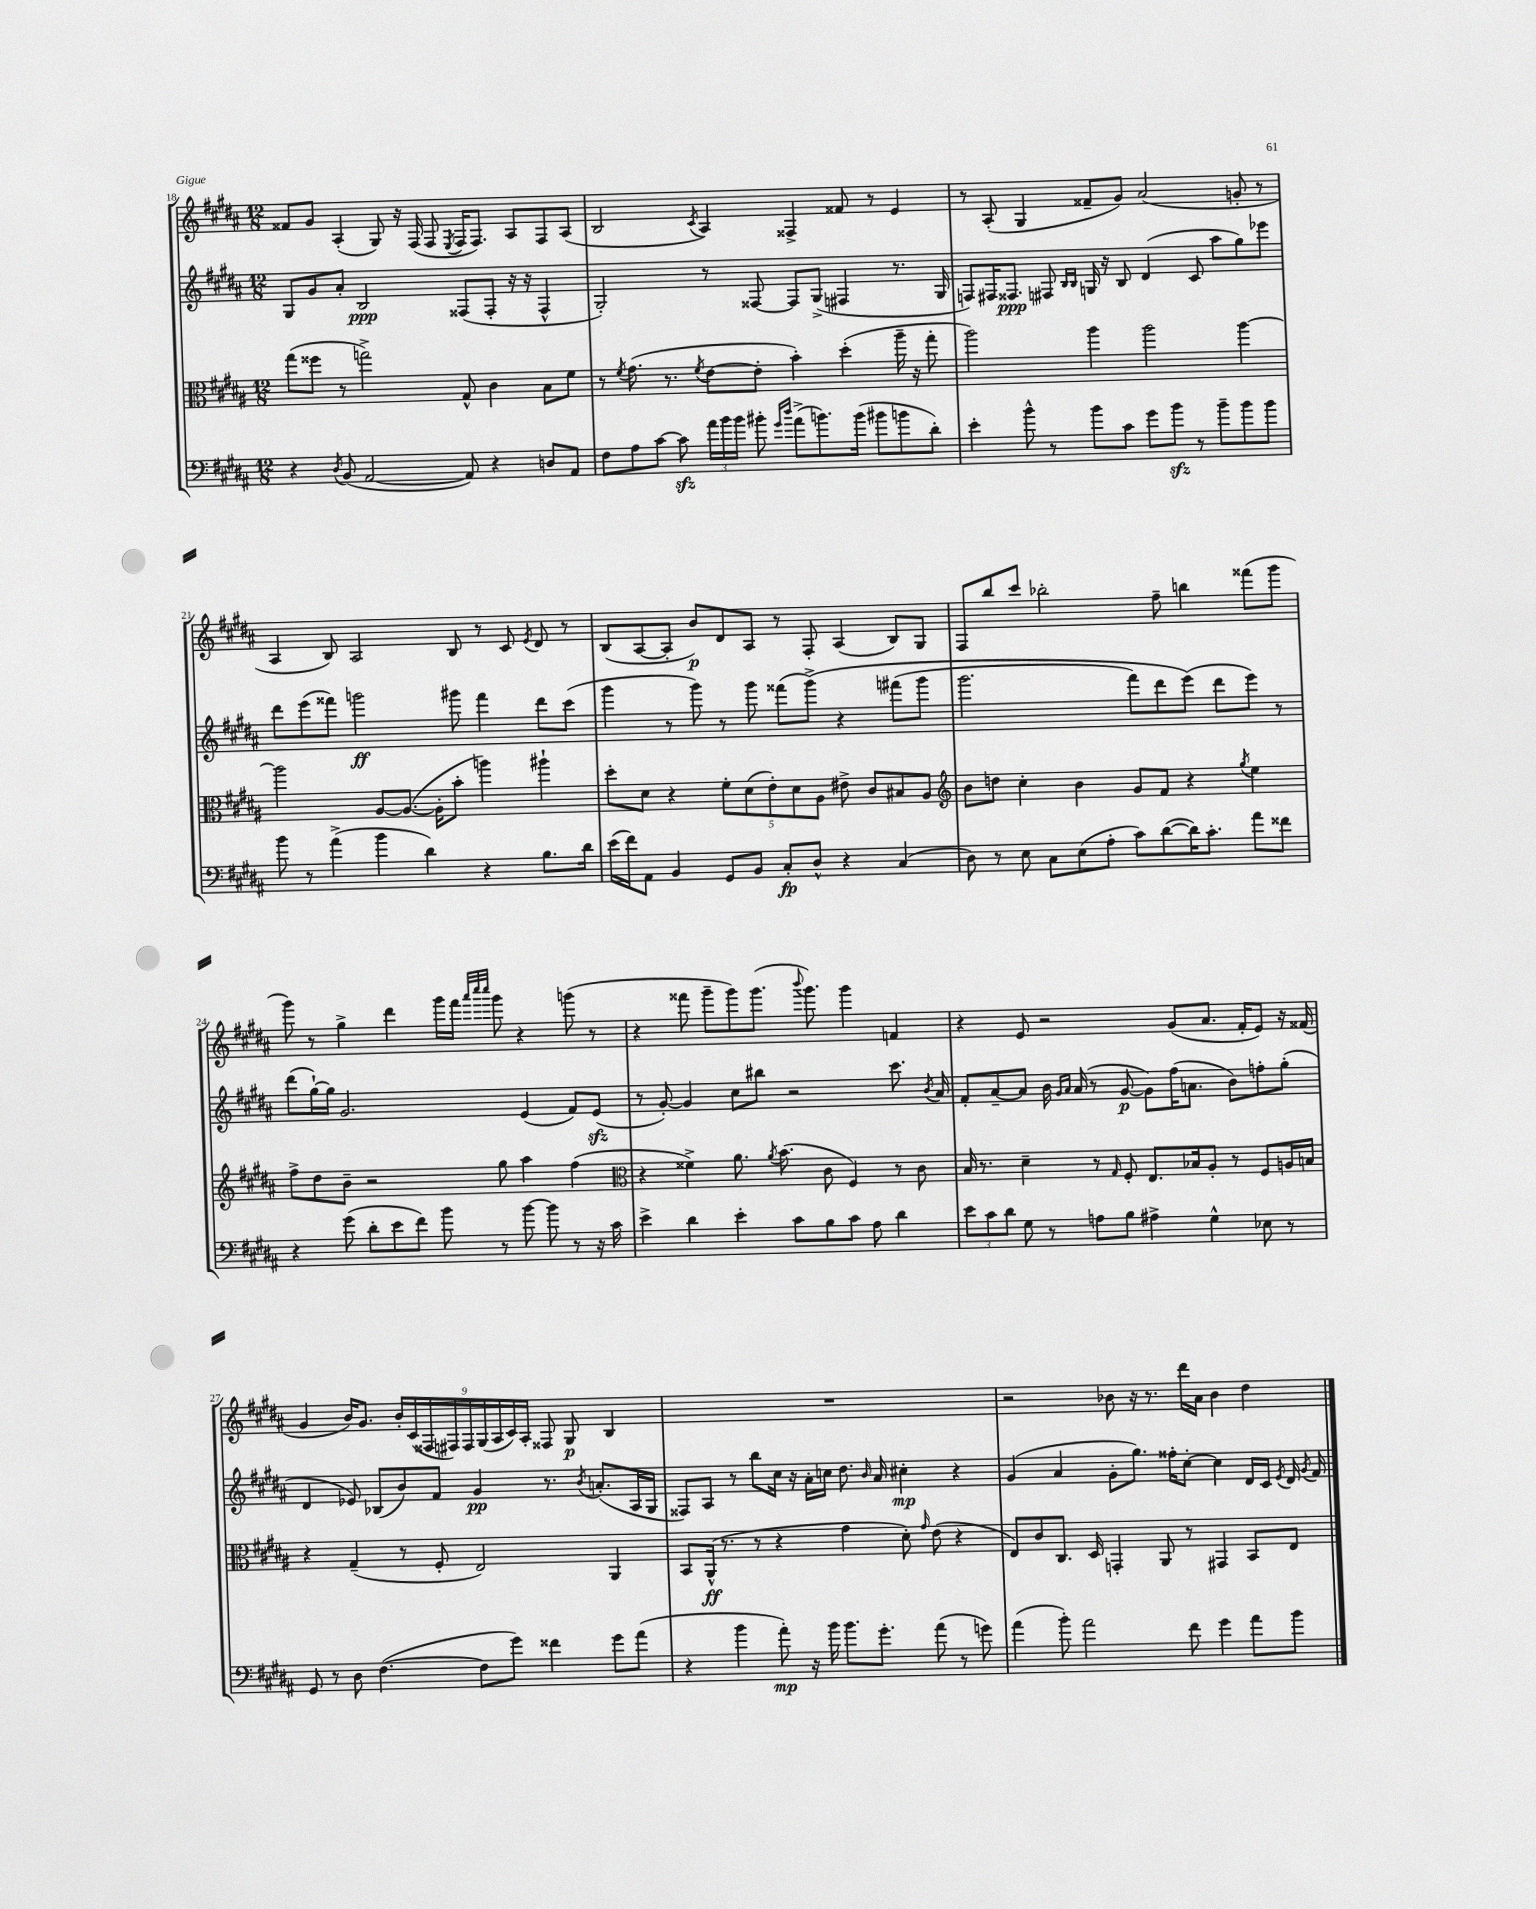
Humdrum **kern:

**kern	**kern	**kern	**kern
*staff4	*staff3	*staff2	*staff1
*clefF4	*clefC3	*clefG2	*clefG2
*k[f#c#g#d#a#]	*k[f#c#g#d#a#]	*k[f#c#g#d#a#]	*k[f#c#g#d#a#]
*M12/8	*M12/8	*M12/8	*M12/8
4r	(8gg#	8G#	8f##
.	8ff##	8g#	8g#
8qD#	.	.	.
(8BB	8r	8a#'	(4A#'
[2AA#	2gg^)	2B	.
.	.	.	8G#)
.	.	.	16r
.	.	.	(16F#
.	.	.	8F#
.	.	.	8qE
8AA#])	8G#^^	(8F##	16F#
.	.	.	8.F#)
4r	4c#	8F##'	.
.	.	16r	8A#
.	.	16r	.
8D	8B	4F##^^	8F#
8AA#	8f#	.	(8A#
=	=	=	=
8F#	8r	2G#')	2B
.	8qf#	.	.
8A#	(8.g#	.	.
[8c#	.	.	.
.	8.r	.	.
8c#]	.	.	.
.	8qf#	.	8qc#
24a#	[8e	8r	4A#)
24b	.	.	.
24b	.	.	.
8b#'	8e']	[8F##	.
16qqg#	.	.	.
16qqdd#	.	.	.
(8a#^	4b')	8F##]	4F##^
8.b)	.	(8G#^	.
.	(4dd#'	4F#	8f##
(16b	.	.	.
8b#	.	.	8r
8b	16aa#~	8.r	4e
.	16r	.	.
8d#')	8gg#'	.	.
.	.	16G#	.
=	=	=	=
4e'	2aa#)	8F)	8r
.	.	16F#	(8A#'
.	.	8.F##	.
8b^^	.	.	4G#
8r	.	8F#	.
.	.	16qqB	.
.	.	16qqB	.
8b	4aa#	16G	8f##~
.	.	16r	.
8c#	.	8B	8g#)
8g#	2aa#	(4d#	(2a#
8b	.	.	.
8r	.	8c#	.
8b~	.	8aa#	.
8b	[4aa#	8gg#)	8g'
8b	.	8eee-	8r
=	=	=	=
8b	2aa#]	8ddd#	4A#
8r	.	(8eee	.
(4a#^	.	8fff##)	8B)
.	.	2ggg	2A#
4b	[8A#	.	.
.	(8.A#_	.	.
4d#)	.	.	.
.	16A#']	.	.
.	8b'	8ggg#	8B
4r	4aa)	4fff##	8r
.	.	.	8c#
.	.	.	8qe
8.B	4aa#`	8ddd#	8d#
.	.	(8ccc#	8r
16d#	.	.	.
=	=	=	=
(16e	8dd#'	4ggg#	(8B
16f#)	.	.	.
8AA#	8d#	.	[8A#
4BB	4r	8r	8A#']
.	.	8ggg#)	8b)
8GG#	10f#'	8r	8d#
.	(10d#	.	.
8BB	.	8ggg#	8A#
.	10e')	.	.
8C#'	.	(8fff##	8r
.	10d#	.	.
8D#^^	.	&(8ggg#^)	8F#'
.	10A#	.	.
4r	8e#^	4r	(4A#
.	8c#	.	.
(4C#	8B#	(8fff#	8B)
.	8A#	8ggg#	8G#
=	=	=	=
*	*clefG2	*	*
8D#)	8b	2.ggg#	8F#
8r	8dd	.	8bb
8E	4cc#'	.	8ccc#
8C#	.	.	2bb-'
(8E	4b	.	.
8A#'	.	.	.
8c#)	8g#	8fff#)	.
([8d#	8f#	8ddd#	8ff#~
16d#])	4r	(8eee&)	4bb
8.c#'	.	.	.
.	.	8ddd#	.
.	8qgg#	.	.
8a#	4ee	8eee)	(8fff##
8f##	.	8r	8ggg#
=	=	=	=
4r	8ff#^	(8ddd#	8ggg#)
.	8dd#	[16gg#`)	8r
.	.	16gg#]	.
(8g#	8b~	2.g#	4gg#^
8d#'	2r	.	.
8e	.	.	4ddd#
8f#)	.	.	.
8b	.	.	16ggg#
.	.	.	16fff#
.	.	.	32qqaaa#
.	.	.	32qqcccc#
.	.	.	32qqcccc#
8r	8gg#	.	8ggg#
[8b	4aa#	(4e	4r
8b]	.	.	.
8r	(4ff#	8f#)	(8ggg
16r	.	(8e	8r
16c#	.	.	.
=	=	=	=
*	*clefC3	*	*
4e^	4r	8r	4r
.	.	[8g#')	.
4d#	4f##^)	4g#]	8fff##
.	.	.	8ggg#~
4e'	8.a#	8cc#	8ggg#)
.	.	8bb#	(8.ggg#
.	8qa#	.	.
.	(8.b	.	.
8c#	.	2r	.
.	.	.	8qqbbb
.	.	.	8.ggg#)
8B	8c#	.	.
8c#	4F#)	.	4ggg#
8A#	.	.	.
4d#	8r	8.ccc#	4f
.	8c#	.	.
.	.	8qb	.
.	.	16a#	.
=	=	=	=
12e	16B	8f#'	4r
.	8.r	.	.
12c#	.	.	.
.	.	[8a#~	.
12d#	.	.	.
8G#	4d#~	8a#]	8e
8r	.	16b	2r
.	.	16qqg#	.
.	.	16qqa#	.
.	.	(16a#	.
8A	8r	8r	.
.	16qqG#	.	.
8B	8F#'	[8g#	.
4A#^	8.E	8g#])	.
.	.	(16ff#	(8g#
.	16B-	8.a	.
4G#^^	8A#'	.	8.a#
.	8r	8b)	.
.	.	.	16f#'
8E-	8F#	8ff'	8e)
8r	16A	(8gg#'	16r
.	16B	.	(16f##
=	=	=	=
8GG#	4r	4d#	4g#
8r	.	.	.
8D#	(4G#~	8e-)	16b)
.	.	.	8.g#
([4.F#	.	(8B-	.
.	8r	8b)	18b'
.	.	.	(18c#
.	.	.	18F##
.	8F#'	8f#	.
.	.	.	18F#)
.	.	.	18F#
8F#]	2E)	4g#	.
.	.	.	(18G#
.	.	.	18A#
8g#)	.	.	.
.	.	.	18c#)
.	.	.	18A#'
4f##	.	8.r	8F##
.	.	.	8G#
.	.	8qb	.
.	.	(8.a'	.
8g#	4AA#	.	4B
(8a#	.	16A#	.
.	.	16G#	.
=	=	=	=
4r	8BB	8F##)	1.r
.	(16AA#^^	8A#	.
.	8.r	.	.
4b	.	8r	.
.	8r	8bb	.
8a#')	4r	16cc#	.
.	.	16r	.
16r	.	16a#'	.
16b	.	16cc	.
8.b	4g#	8.dd#	.
.	.	16qqb	.
8.g#'	.	16a#	.
.	8d#')	4cc#'	.
.	16qqg#	.	.
(8a#	(8e	.	.
8r	4r	4r	.
8g)	.	.	.
=	=	=	=
(4a#	8E)	(4g#	2r
.	8c#	.	.
8b')	8.C#	4a#	.
2a#	.	.	.
.	16D#	.	.
.	4GG'	8g#'	8b-
.	.	8.gg#)	16r
.	.	.	8.r
.	8AA#	.	.
.	.	16ff##'	.
8f#	8r	[8cc#'	16ddd#
.	.	.	16a#
4g#	4GG#	4cc#]	4b-
8a#	8BB	16d#	4dd#
.	.	16c#	.
.	.	8qe	.
8b	8E	16d#	.
.	.	8qg#	.
.	.	16f#	.
==	==	==	==
*-	*-	*-	*-
